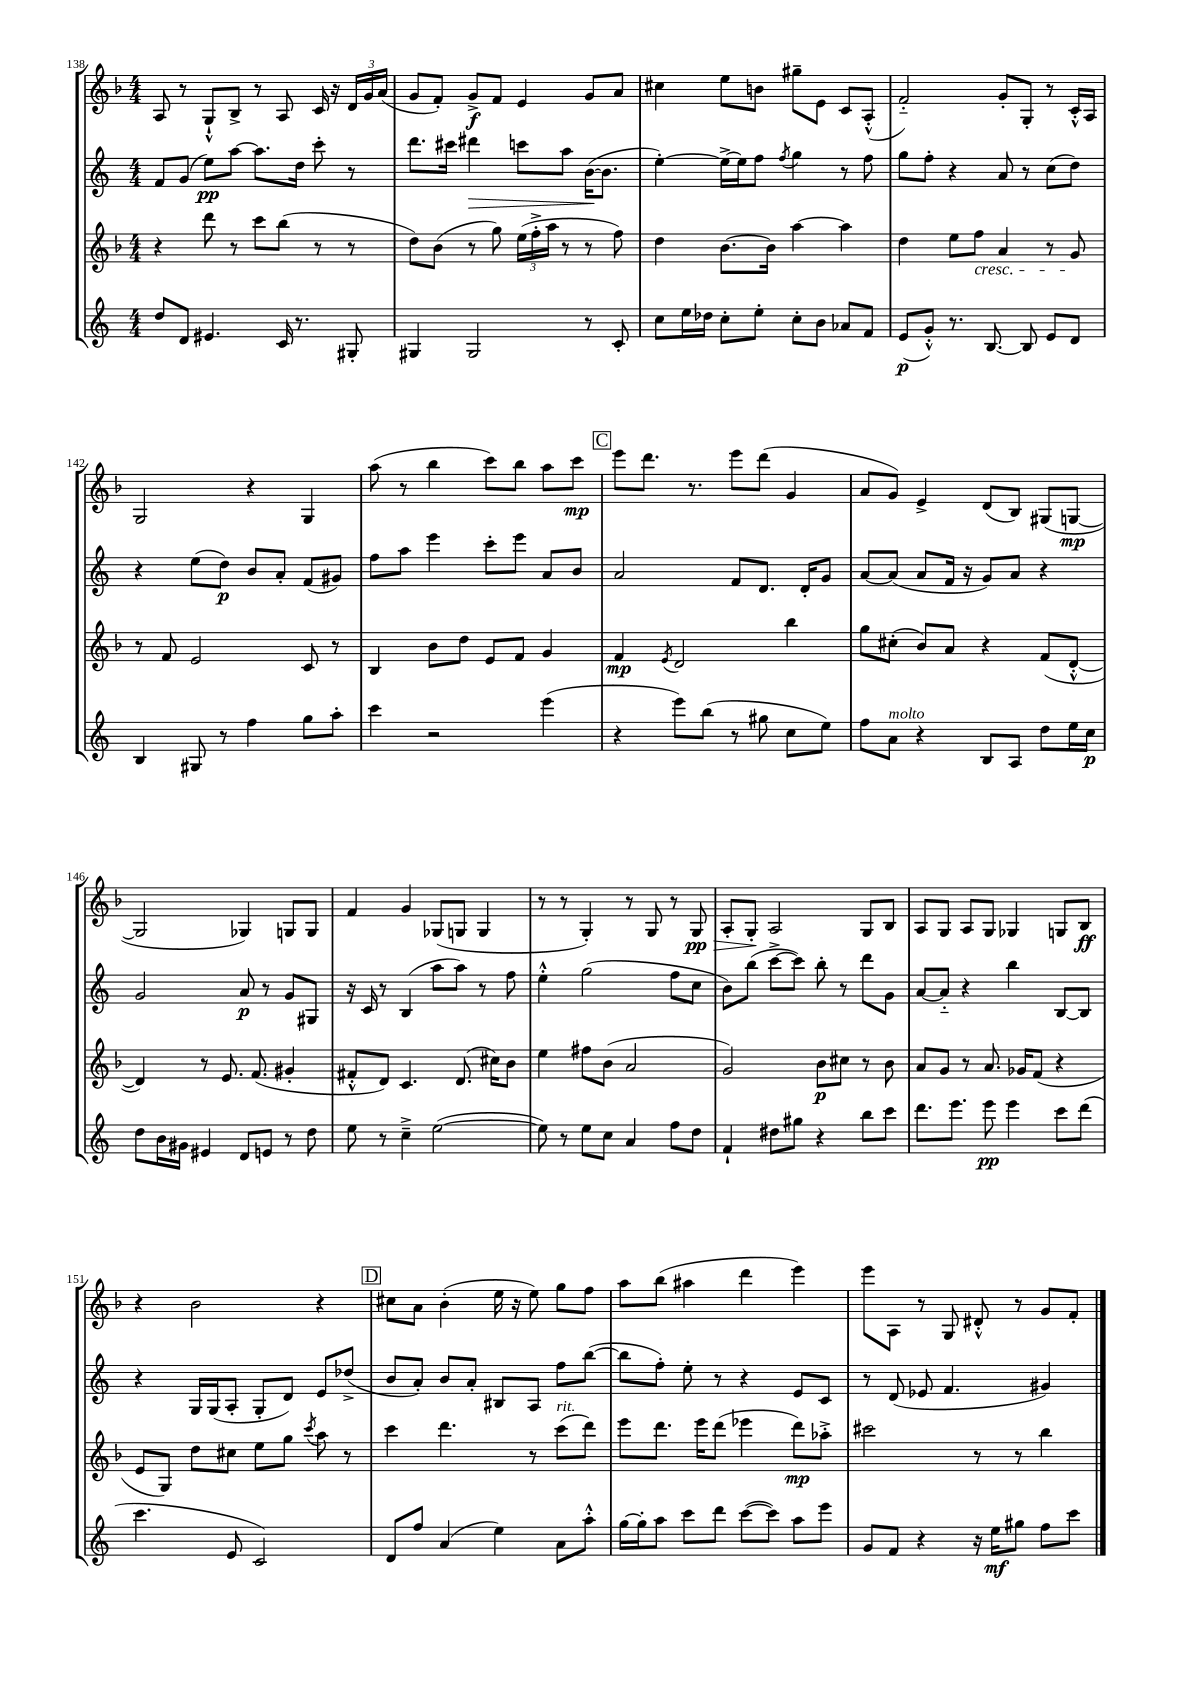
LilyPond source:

<<
\new StaffGroup <<
\new Staff = "s0" {
    \clef treble \key f \major \numericTimeSignature \time 4/4
    \autoBeamOff a8 r8 g8[-!-^ bes8]-> r8 a8 c'16 r16 \tuplet 3/2 { d'16[ g'16 a'16]( } |
    g'8[ f'8]-.) g'8[->\f f'8] e'4 g'8[ a'8] |
    cis''4 e''8[ b'8] gis''8[-- e'8] c'8[ a8]-.-^( |
    f'2-_) g'8[-. g8]-. r8 c'16[-.-^ a16] |
    g2 r4 g4 |
    a''8( r8 bes''4 c'''8[) bes''8] a''8[ c'''8]\mp |
    \mark \markup { \box "C" } e'''8[ d'''8.] r8. e'''8[ d'''8]( g'4 |
    a'8[ g'8]) e'4-> d'8[( bes8]) gis8[( g8]~\mp |
    g2 ges4) g8[ g8] |
    f'4 g'4 ges8[( g8] g4 |
    r8 r8 g4-.) r8 g8 r8 g8\pp\> |
    a8[-. g8]-.\! a2 g8[ bes8] |
    a8[ g8] a8[ g8] ges4 g8[ bes8]\ff |
    r4 bes'2 r4 |
    \mark \markup { \box "D" } cis''8[ a'8] bes'4-.( e''16 r16 e''8) g''8[ f''8] |
    a''8[ bes''8]( ais''4 d'''4 e'''4) |
    e'''8[ a8] r8 g8 dis'8-.-^ r8 g'8[ f'8]-. \bar "|." |
}
\new Staff = "s1" {
    \clef treble \key c \major \numericTimeSignature \time 4/4
    \autoBeamOff f'8[ g'8]( e''8[\pp) a''8]~ a''8.[ d''16] c'''8-. r8 |
    d'''8.[ cis'''16] dis'''4\> c'''8[ a''8] b'16[~\!( b'8.] |
    e''4~-.) e''16[~-> e''16 f''8] \acciaccatura { f''8 } g''4 r8 f''8 |
    g''8[ f''8]-. r4 a'8 r8 c''8[( d''8]) |
    r4 e''8[( d''8]\p) b'8[ a'8]-. f'8[( gis'8]) |
    f''8[ a''8] e'''4 c'''8[-. e'''8] a'8[ b'8] |
    \mark \markup { \box "C" } a'2 f'8[ d'8.] d'16[-. g'8] |
    a'8[~ a'8]( a'8[ f'16] r16 g'8[) a'8] r4 |
    g'2 a'8\p r8 g'8[ gis8] |
    r16 c'16 r8 b4( a''8[ a''8]) r8 f''8 |
    e''4-.-^ g''2( f''8[ c''8] |
    b'8[) b''8]( c'''8[~-> c'''8]) b''8-. r8 d'''8[ g'8] |
    a'8[~ a'8]-_ r4 b''4 b8[~ b8] |
    r4 g16[ g16( a8]-. g8[-. d'8]) e'8[ des''8]->( |
    \mark \markup { \box "D" } b'8[ a'8]-.) b'8[ a'8]-. bis8[ a8] f''8[ b''8]~( |
    b''8[ f''8]-.) e''8-. r8 r4 e'8[ c'8] |
    r8 d'8( ees'8 f'4. gis'4) \bar "|." |
}
\new Staff = "s2" {
    \clef treble \key f \major \numericTimeSignature \time 4/4
    \autoBeamOff r4 d'''8 r8 c'''8[ bes''8]( r8 r8 |
    d''8[) bes'8]( r8 g''8) \tuplet 3/2 { e''16[( f''16-.-> a''16] } r8 r8 f''8) |
    d''4 bes'8.[~ bes'16] a''4~ a''4 |
    d''4 e''8[ f''8]\cresc a'4 r8 g'8\! |
    r8 f'8 e'2 c'8 r8 |
    bes4 bes'8[ d''8] e'8[ f'8] g'4 |
    \mark \markup { \box "C" } f'4\mp \acciaccatura { e'8 } d'2 bes''4 |
    g''8[ cis''8]-.( bes'8[) a'8] r4 f'8[( d'8]~-.-^ |
    d'4) r8 e'8. f'8.( gis'4-. |
    fis'8[-.-^ d'8]) c'4. d'8.( cis''16[) bes'8] |
    e''4 fis''8[ bes'8]( a'2 |
    g'2) bes'8[\p cis''8] r8 bes'8 |
    a'8[ g'8] r8 a'8. ges'16[ f'8]( r4 |
    e'8[ g8]) d''8[ cis''8] e''8[ g''8] \acciaccatura { c'''8 } a''8 r8 |
    \mark \markup { \box "D" } c'''4 d'''4. r8 c'''8[^\markup { \italic "rit." }( d'''8]) |
    e'''8[ d'''8.] e'''16[ d'''8]( ees'''4 d'''8[\mp) aes''8]-.-> |
    cis'''2 r8 r8 bes''4 \bar "|." |
}
\new Staff = "s3" {
    \clef treble \key c \major \numericTimeSignature \time 4/4
    \autoBeamOff d''8[ d'8] eis'4. c'16 r8. gis8-. |
    gis4 gis2 r8 c'8-. |
    c''8[ e''16 des''16] c''8[-. e''8]-. c''8[-. b'8] aes'8[ f'8] |
    e'8[\p( g'8]-.-^) r8. b8.~ b8 e'8[ d'8] |
    b4 gis8 r8 f''4 g''8[ a''8]-. |
    c'''4 r2 e'''4( |
    \mark \markup { \box "C" } r4 e'''8[) b''8]( r8 gis''8 c''8[ e''8]) |
    f''8[ a'8]^\markup { \italic "molto" } r4 b8[ a8] d''8[ e''16 c''16]\p |
    d''8[ b'16 gis'16] eis'4 d'8[ e'8] r8 d''8 |
    e''8 r8 c''4---> e''2~( |
    e''8) r8 e''8[ c''8] a'4 f''8[ d''8] |
    f'4-! dis''8[ gis''8] r4 b''8[ c'''8] |
    d'''8.[ e'''8.] e'''8\pp e'''4 c'''8[ d'''8]( |
    c'''4. e'8 c'2) |
    \mark \markup { \box "D" } d'8[ f''8] a'4( e''4) a'8[ a''8]-.-^ |
    g''16[~ g''16-. a''8] c'''8[ d'''8] c'''8[~( c'''8]) a''8[ e'''8] |
    g'8[ f'8] r4 r16 e''16[\mf gis''8] f''8[ c'''8] \bar "|." |
}
>>
>>
\layout { \context { \Score currentBarNumber = #138 } }
